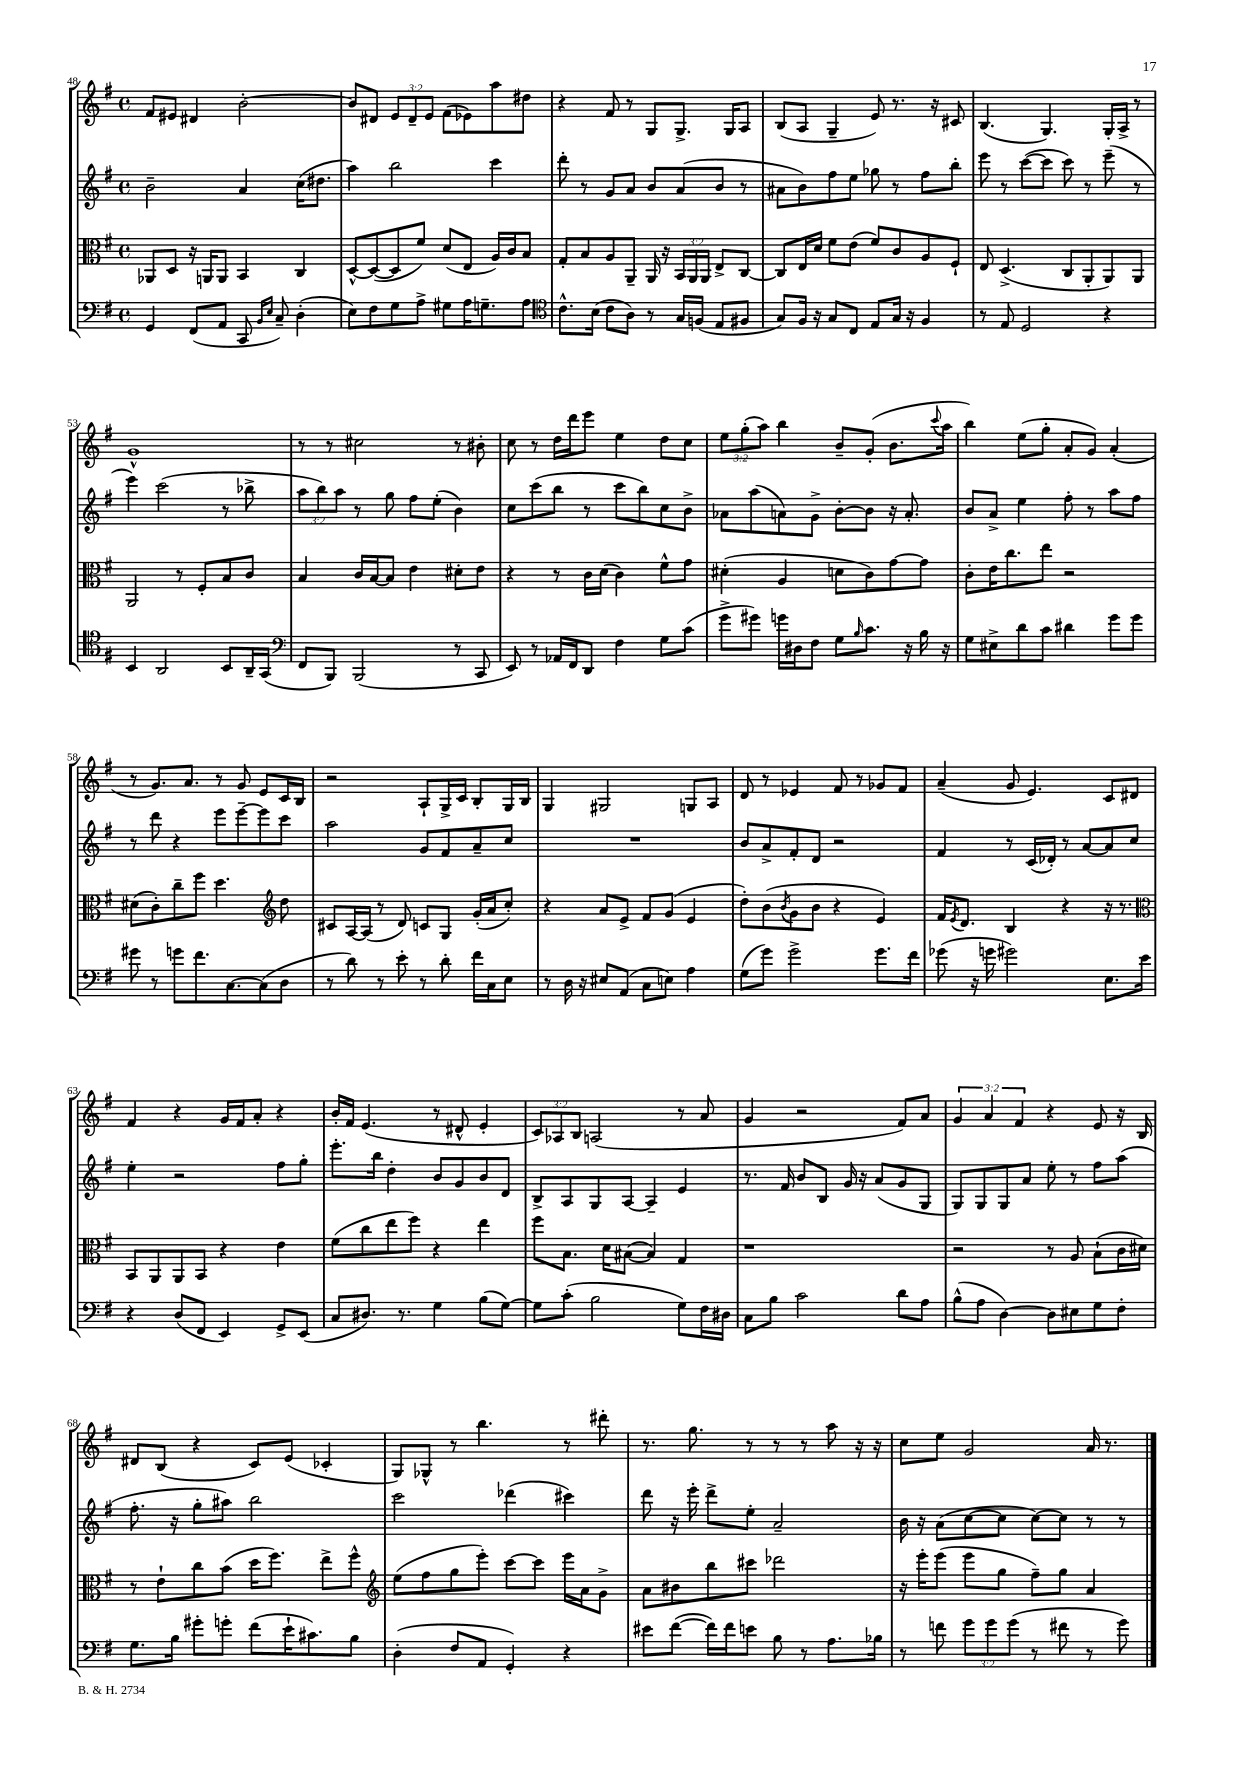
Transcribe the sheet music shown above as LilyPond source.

<<
\new StaffGroup <<
\new Staff = "s0" {
    \clef treble \key g \major \defaultTimeSignature \time 4/4 \override Staff.TupletNumber.text = #tuplet-number::calc-fraction-text
    fis'8 eis'8 dis'4 b'2~-. |
    b'8 dis'8 \tuplet 3/2 { e'8 dis'8-- e'8 } fis'8( ees'8) a''8 dis''8 |
    r4 fis'8 r8 g8 g8.-> g16 a8 |
    b8( a8 g4-- e'8) r8. r16 cis'8 |
    b4.( g4.) g16-. a16-> r8 |
    g'1-^ |
    r8 r8 cis''2 r8 bis'8-. |
    c''8 r8 d''16 d'''16 e'''8 e''4 d''8 c''8 |
    \tuplet 3/2 { e''8 g''8-.( a''8) } b''4 b'8-- g'8-.( b'8. \appoggiatura { c'''8 } a''16 |
    b''4) e''8( g''8-. a'8-. g'8) a'4-.( |
    r8 g'8.) a'8. r8 g'8 e'8 c'16 b16 |
    r2 a8-! g16-> c'16 b8-. g16 b16 |
    g4 gis2 g8 a8 |
    d'8 r8 ees'4 fis'8 r8 ges'8 fis'8 |
    a'4--( g'8 e'4.) c'8 dis'8 |
    fis'4 r4 g'16 fis'16 a'8-. r4 |
    b'16-. fis'16 e'4.( r8 dis'8-^ e'4-. |
    \tuplet 3/2 { c'8) aes8 b8 } a2( r8 a'8 |
    g'4 r2 fis'8) a'8 |
    \tuplet 3/2 { g'4 a'4 fis'4 } r4 e'8 r16 b16 |
    dis'8 b8( r4 c'8) e'8( ces'4-. |
    g8) ges8-^ r8 b''4. r8 dis'''8-. |
    r8. g''8. r8 r8 r8 a''8 r16 r16 |
    c''8 e''8 g'2 a'16 r8. \bar "|." |
}
\new Staff = "s1" {
    \clef treble \key g \major \defaultTimeSignature \time 4/4 \override Staff.TupletNumber.text = #tuplet-number::calc-fraction-text
    b'2-- a'4 c''16( dis''8. |
    a''4) b''2 c'''4 |
    d'''8-. r8 g'8 a'8 b'8 a'8( b'8 r8 |
    ais'8 b'8) fis''8 e''8 ges''8 r8 fis''8 b''8-. |
    e'''8 r8 c'''8~( c'''8 c'''8) r8 e'''8--( r8 |
    e'''4) c'''2( r8 bes''8-> |
    \tuplet 3/2 { a''8 b''8) a''8 } r8 g''8 fis''8 e''8-.( b'4) |
    c''8 c'''8( b''8 r8 c'''8 b''8) c''8 b'8-> |
    aes'8 a''8( a'8) g'8-> b'8~-. b'8 r16 a'8.-. |
    b'8 a'8-> e''4 fis''8-. r8 a''8 fis''8 |
    r8 d'''8 r4 e'''8 e'''8~-- e'''8 c'''8 |
    a''2 g'8 fis'8 a'8-- c''8 |
    R1 |
    b'8 a'8-> fis'8-. d'8 r2 |
    fis'4 r8 c'16( des'16-.) r8 a'8~ a'8 c''8 |
    e''4-. r2 fis''8 g''8-. |
    e'''8.-. b''16 d''4-. b'8 g'8 b'8 d'8 |
    b8-> a8 g8 a8~ a4-- e'4 |
    r8. fis'16 b'8 b8 g'16 r16 a'8( g'8 g8 |
    g8) g8 g8 a'8 e''8-. r8 fis''8 a''8( |
    fis''8.-. r16 g''8-. ais''8) b''2 |
    c'''2 des'''4( cis'''4) |
    d'''8 r16 e'''16-. d'''8-> e''8-. a'2-- |
    b'16 r16 a'8( c''8~ c''8 c''8~) c''8 r8 r8 \bar "|." |
}
\new Staff = "s2" {
    \clef alto \key g \major \defaultTimeSignature \time 4/4 \override Staff.TupletNumber.text = #tuplet-number::calc-fraction-text
    aes,8 d8 r16 a,16 a,8 b,4 c4 |
    d8~-^ d8~( d8 fis'8) d'8( e8 a16) c'16 b8 |
    g8-. b8 a8 a,8-- a,16 r16 \tuplet 3/2 { b,16 a,16 a,16 } e8-> c8~ |
    c8 e16 d'16 fis'8 e'8( fis'8) c'8 a8 fis8-! |
    e8 d4.->( c8 a,8-. a,8) a,8 |
    a,2 r8 fis8-. b8 c'8 |
    b4 c'16 b16~ b8 e'4 dis'8-. e'8 |
    r4 r8 c'16 d'16( c'4) fis'8-^ g'8 |
    dis'4-.( a4 d'8 c'8) g'8~ g'8 |
    c'8-. e'16 c''8. e''8 r2 |
    dis'8( c'8-.) c''8-- fis''8 d''4. \clef treble d''8 |
    cis'8 a16~ a16( r8 d'8) c'8 g8 g'16-.( a'16 c''8-.) |
    r4 a'8 e'8-> fis'8 g'8( e'4 |
    d''8-.) b'8( \acciaccatura { b'8 } g'8 b'8 r4 e'4) |
    fis'16 \acciaccatura { e'8 } d'8. b4 r4 r16 r8. |
    \clef alto b,8 a,8 a,8 b,8 r4 e'4 |
    fis'8( c''8 e''8 fis''8) r4 e''4 |
    fis''8 b8. d'16 bis8~( bis4) g4 |
    r1 |
    r2 r8 a8 b8-!( c'16 dis'16) |
    r8 e'8-! c''8 b'8( d''16 fis''8.) e''8-> fis''8-^ |
    \clef treble e''8( fis''8 g''8 e'''8-.) c'''8~ c'''8 e'''16 a'16 g'8-> |
    a'8 bis'8 b''8 cis'''8 des'''2 |
    r16 e'''16-. e'''8( e'''8 g''8 fis''8--) g''8 a'4 \bar "|." |
}
\new Staff = "s3" {
    \clef bass \key g \major \defaultTimeSignature \time 4/4 \override Staff.TupletNumber.text = #tuplet-number::calc-fraction-text
    g,4 fis,8( a,8 c,8 \grace { b,16 e16 } c8--) d4-.( |
    e8) fis8 g8 a8-> gis8 a16 g8.-- a8 |
    \clef tenor c'8.-^ b16( c'8 a8) r8 g16 f16( e8 fis8 |
    g8) fis16 r16 g8 c8 e8 g16 r16 fis4 |
    r8 e8 d2 r4 |
    b,4 a,2 b,8 a,16-- g,16( |
    \clef bass fis,8 b,,8) b,,2( r8 c,8 |
    e,8) r8 aes,16 fis,16 d,8 fis4 g8 c'8( |
    g'8-> gis'8) g'16 dis16 fis8 g8 \grace { b16 } c'8. r16 b16 r16 |
    g8 eis8-> d'8 c'8 dis'4 g'8 g'8 |
    gis'8 r8 g'8 fis'8. c8.~ c8( d8 |
    r8 d'8) r8 e'8-. r8 d'8-. fis'16 c16 e8 |
    r8 d16 r16 eis8 a,8( c8 e8) a4 |
    g8( g'8) g'2-> g'8. fis'16 |
    ges'8( r16 g'16 gis'2) e8. e'16 |
    r4 d8( fis,8 e,4) g,8-> e,8( |
    c8 dis8.) r8. g4 b8( g8~) |
    g8 c'8-.( b2 g8) fis16 dis16 |
    c8 b8 c'2 d'8 a8 |
    b8-^( a8 d4~) d8 eis8 g8 fis8-. |
    g8. b16 gis'8-. g'8-. fis'8( e'16-! cis'8.) b8 |
    d4-.( fis8 a,8 g,4-.) r4 |
    eis'8 fis'8~( fis'16) fis'16 e'8 b8 r8 a8. bes16 |
    r8 f'8 \tuplet 3/2 { g'8 g'8 g'8( } r8 fis'8 r8 g'8) \bar "|." |
}
>>
>>
\layout { \context { \Score currentBarNumber = #48 } }
